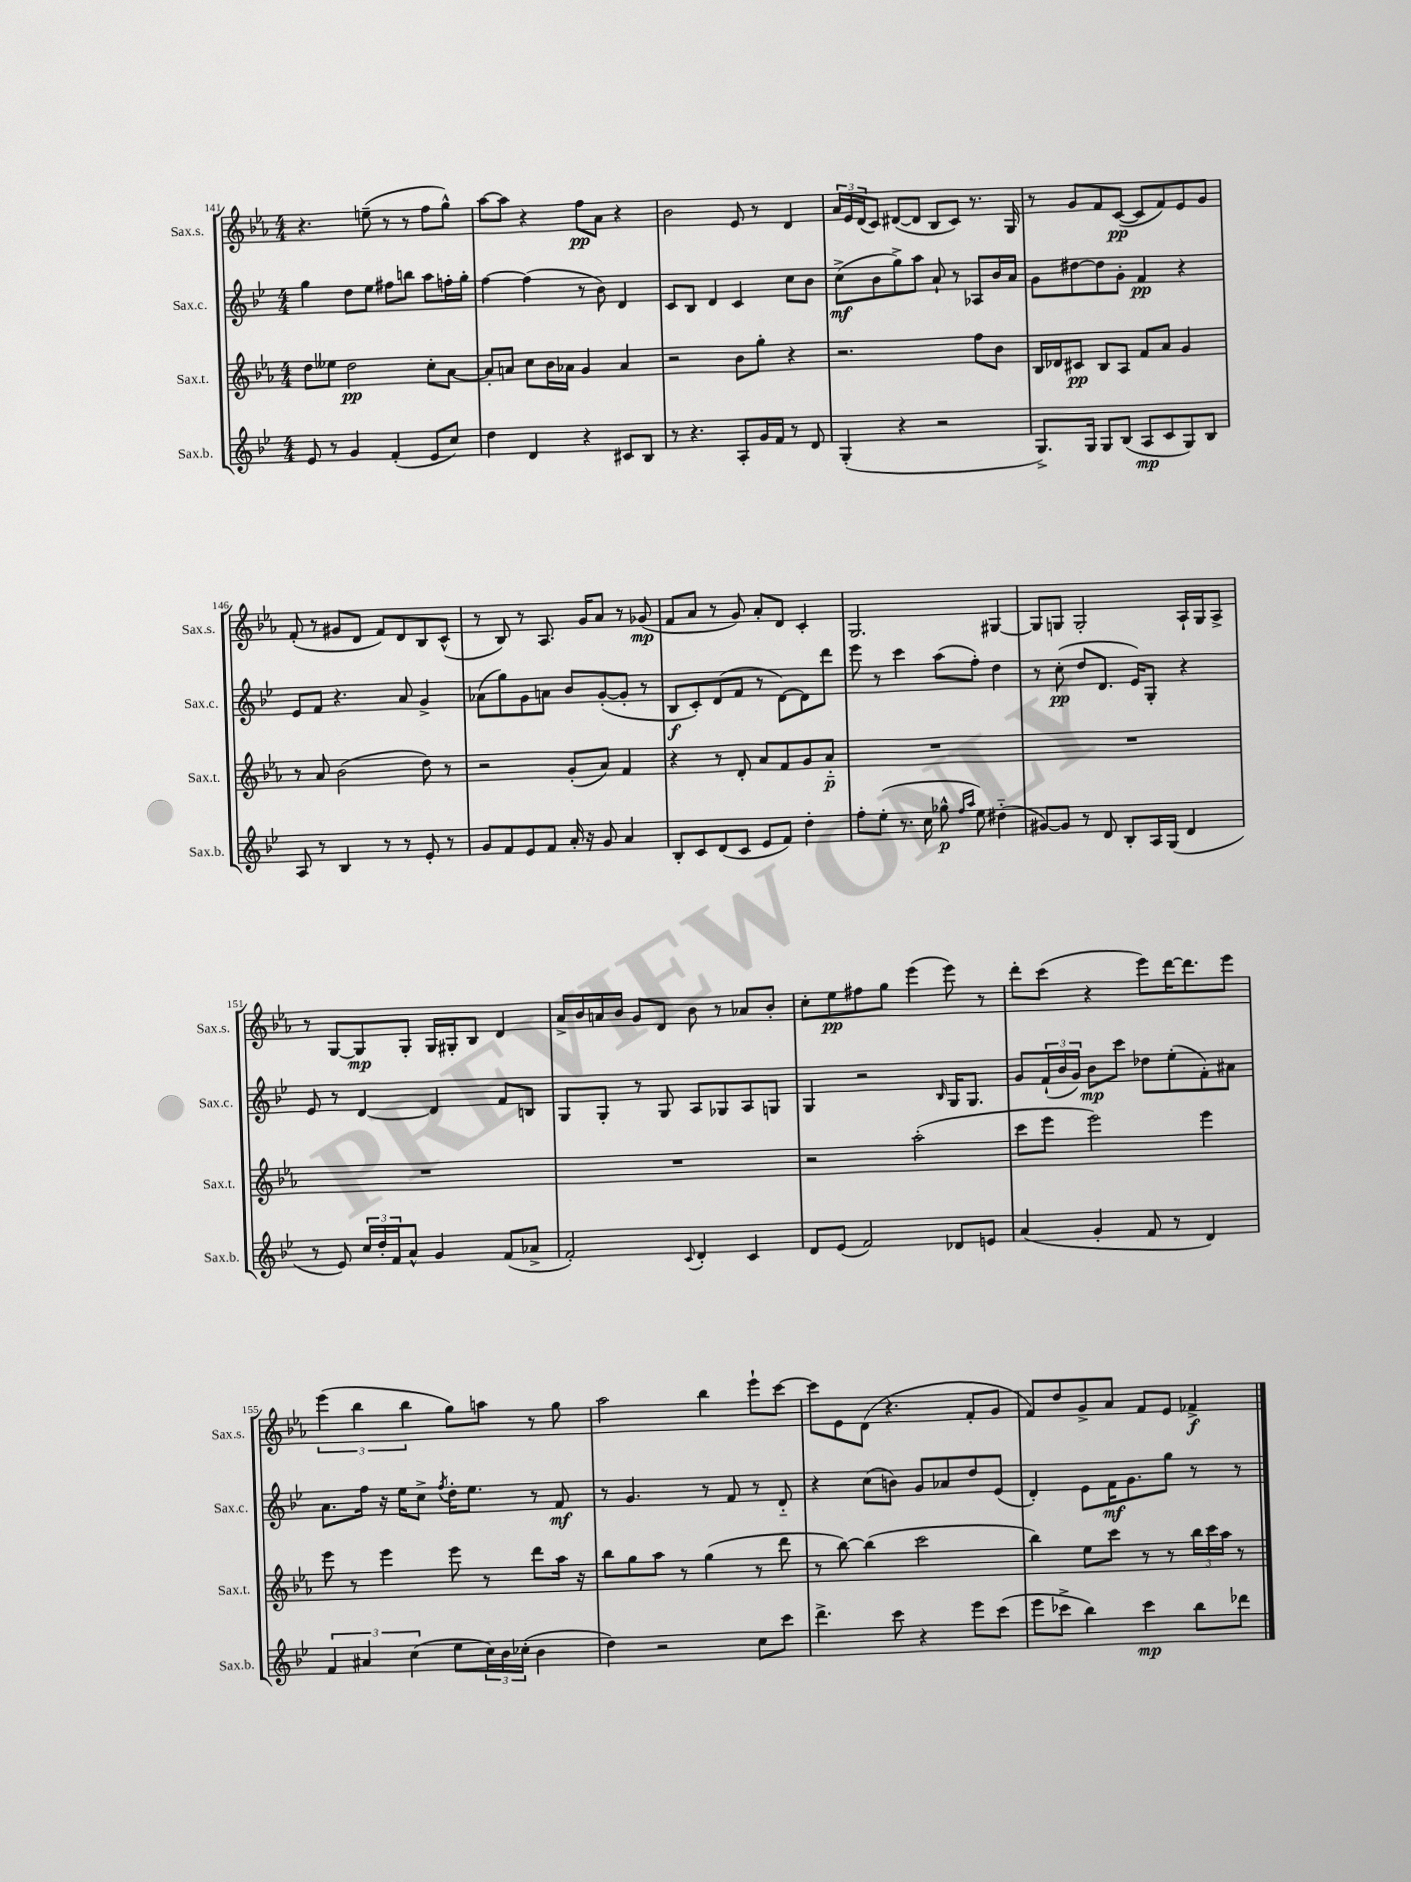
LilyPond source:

<<
\new StaffGroup <<
\new Staff = "s0" \with { instrumentName = "Sax.s." shortInstrumentName = "Sax.s." } {
    \clef treble \key ees \major \numericTimeSignature \time 4/4
    r4. e''8--( r8 r8 f''8 g''8-^) |
    aes''8~ aes''8 r4 f''8\pp aes'8 r4 |
    bes'2 ees'8 r8 d'4 |
    \tuplet 3/2 { aes'16 ees'16 d'16( } c'8) dis'8~( dis'8 bes8 c'8) r8. g16 |
    r8 g'8 f'8 c'8~\pp( c'8 f'8) ees'8 g'8 |
    f'8-.( r8 gis'8 d'8 f'8) d'8 bes8 c'8-^( |
    r8 bes8) r8 aes8. g'16 aes'8 r8 ges'8\mp( |
    f'8 aes'8 r8 g'8) aes'8-. d'8 c'4-. |
    g2. gis4~ |
    gis8 g8 g2-. aes16-! g16 aes8-> |
    r8 g8~ g8\mp g8-. g16 gis16-. bes8 d'4 |
    aes'16-> bes'16 a'16 bes'16 g'8 d'8 bes'8 r8 aes'8 bes'8-. |
    c''8-. ees''8\pp fis''8 g''8 ees'''4( ees'''8) r8 |
    d'''8-. c'''8( r4 ees'''8) d'''16~ d'''8. ees'''8 |
    \tuplet 3/2 { ees'''4( bes''4 bes''4 } g''8) a''8 r8 g''8 |
    aes''2 bes''4 ees'''8-! c'''8~ |
    c'''8 ees'8 d'8( r4. f'8-. g'8 |
    f'8) d''8 g'8-> aes'8 f'8 ees'8 fes'4->\f \bar "|." |
}
\new Staff = "s1" \with { instrumentName = "Sax.c." shortInstrumentName = "Sax.c." } {
    \clef treble \key bes \major \numericTimeSignature \time 4/4
    g''4 d''8 ees''8 fis''8 b''8 a''8 f''16-. g''16-. |
    f''4~ f''4( r8 bes'8) d'4 |
    c'8 bes8 d'4 c'4 c''8 bes'8 |
    c''8->\mf( bes'8 g''8->) a''8 a'8-! r8 aes8 bes'16 a'16 |
    g'8 dis''8~ dis''8 g'8-. f'4\pp r4 |
    ees'8 f'8 r4. a'8 g'4-> |
    aes'8( g''8) g'8 a'8 bes'8 g'8~-.( g'8-. r8 |
    bes8\f c'8-.) d'8( f'8 r8 d'8~) d'8 d'''8 |
    ees'''8 r8 c'''4 a''8( f''8-.) d''4 |
    r8 c''8-.\pp( d''8 d'8. ees'16) g8-. r4 |
    ees'8 r8 d'4~ d'4 f'8 b8 |
    g8 g8-. r8 g8 a8 ges8 a8 g8 |
    g4 r2 \grace { bes16 } g16 g8. |
    g'8 \tuplet 3/2 { f'16-!( bes'16 g'16) } bes'8\mp c'''8 des''8 ees''8-.( f'8-.) ais'8 |
    a'8. f''16 r16 ees''16 c''8-> \acciaccatura { f''8 } d''16-. ees''8. r8 f'8\mf |
    r8 g'4. r8 f'8 r8 d'8-_ |
    r4 c''8( b'8) g'8 aes'8 d''8 ees'8( |
    d'4-.) ees'8 f'16\mf g'8. g''8 r8 r8 \bar "|." |
}
\new Staff = "s2" \with { instrumentName = "Sax.t." shortInstrumentName = "Sax.t." } {
    \clef treble \key ees \major \numericTimeSignature \time 4/4
    d''8 eeses''8 d''2\pp c''8-. aes'8~ |
    aes'8-. a'8 c''8 bes'16 aes'16 g'4 aes'4 |
    r2 bes'8 g''8-. r4 |
    r2. f''8 bes'8 |
    bes16 des'16 cis'8\pp bes8 aes8 f'8 aes'8 g'4 |
    r8 aes'8 bes'2( d''8) r8 |
    r2 g'8-.( aes'8) f'4 |
    r4 r8 d'8-. aes'8 f'8 g'8 aes'8-_\p |
    R1 |
    R1 |
    R1 |
    R1 |
    r2 aes''2-.( |
    c'''8 ees'''8 ees'''2) ees'''4 |
    ees'''8 r8 ees'''4 ees'''8 r8 d'''8 aes''16 r16 |
    bes''8 g''8 aes''8 r8 g''4( r8 d'''8 |
    r8 bes''8~) bes''4( c'''2 |
    bes''4) ees''8 c'''8 r8 r8 \tuplet 3/2 { bes''16 c'''16 aes''16 } r8 \bar "|." |
}
\new Staff = "s3" \with { instrumentName = "Sax.b." shortInstrumentName = "Sax.b." } {
    \clef treble \key bes \major \numericTimeSignature \time 4/4
    ees'8 r8 g'4 f'4-.( ees'8 c''8) |
    d''4 d'4 r4 cis'8 bes8 |
    r8 r4. a8-. g'16 f'16 r8 d'8 |
    g4-.( r4 r2 |
    g8.->) g16 g8 bes8( a8\mp c'8 g8) bes8 |
    a8 r8 bes4 r8 r8 ees'8-. r8 |
    g'8 f'8 ees'8 f'8 a'16-. r16 g'8 a'4 |
    bes8-. c'8 d'8( c'8 ees'8 f'8) d''4-. |
    f''8-. ees''8-.( r8. c''16 ges''8-^\p \grace { f''16 a''16 } ees''8) dis''4-_( |
    gis'8~) gis'8 r8 d'8 bes8-. a16 g16( d'4 |
    r8 ees'8) \tuplet 3/2 { c''16 d''16-. f'16 } a'8-^ g'4 f'8( aes'8-> |
    f'2-.) \appoggiatura { c'8 } d'4-. c'4 |
    d'8 ees'8( f'2) des'8 e'8 |
    a'4( g'4-. f'8 r8 d'4) |
    \tuplet 3/2 { f'4 ais'4 c''4( } ees''8 \tuplet 3/2 { c''16) bes'16 ces''16-.( } bes'4 |
    d''4) r2 c''8 c'''8 |
    d'''4.-> c'''8 r4 ees'''8 c'''8( |
    ees'''8 ces'''8-> bes''4) ces'''4\mp bes''8 des'''8 \bar "|." |
}
>>
>>
\layout { \context { \Score currentBarNumber = #141 } }
